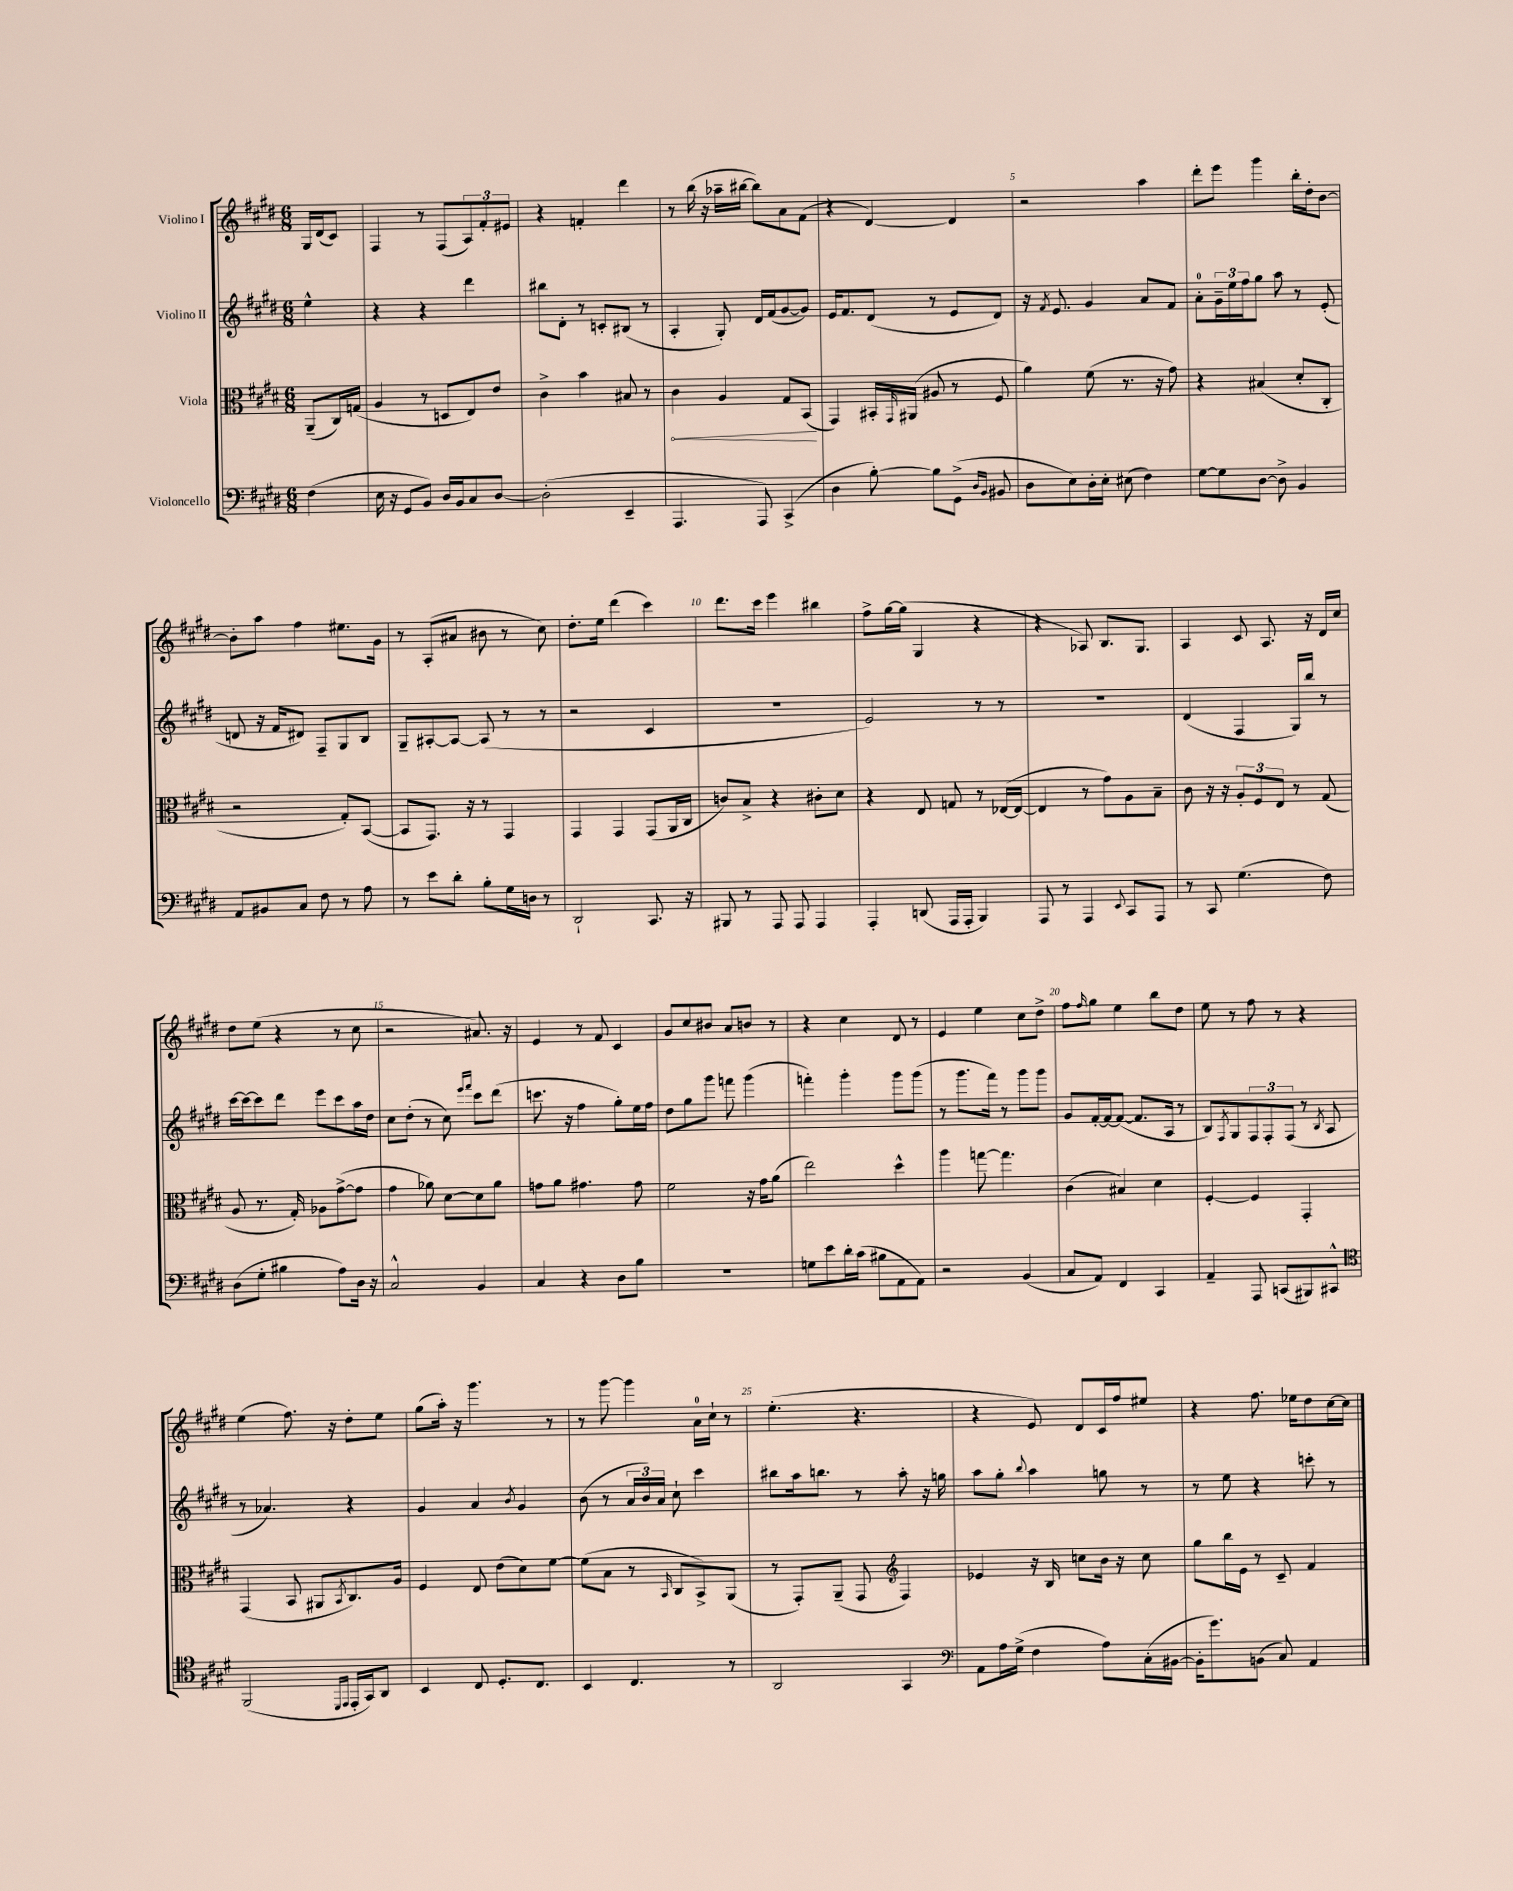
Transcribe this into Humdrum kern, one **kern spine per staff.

**kern	**kern	**dynam	**kern	**kern
*part4	*part3	*part3	*part2	*part1
*staff4	*staff3	*staff3	*staff2	*staff1
*I"Violoncello	*I"Viola	*	*I"Violino II	*I"Violino I
*clefF4	*clefC3	*	*clefG2	*clefG2
*k[f#c#g#d#]	*k[f#c#g#d#]	*	*k[f#c#g#d#]	*k[f#c#g#d#]
*M6/8	*M6/8	*	*M6/8	*M6/8
=	=	=	=	=
(4F#\	(8AA~/L	.	4ee^^\	16G#/LL
.	.	.	.	(16d#/J
.	16C#/L)	.	.	8c#/J)
.	(16Gn/JJ	.	.	.
=1	=1	=1	=1	=1
16E\	4A/	.	4r	4F#/
16r	.	.	.	.
8GG#/L	.	.	.	.
8BB/J)	8r	.	4r	8r
16D#/LL	8Dn/L	.	.	(8F#/L
16BB/J	.	.	.	.
8C#/	8E/)	.	4ddd#\	12A/)
.	.	.	.	12f#'/
[8D#/J	8e/J	.	.	.
.	.	.	.	12e#X/J
=2	=2	=2	=2	=2
(2D#'\]	4c#^\	.	8bb#X\L	4r
.	.	.	8d#'\J	.
.	4b\	.	8r	4fn'/
.	.	.	8cn'/L	.
4EE~/	8B#X/	.	(8B#X/J	4ddd#\
.	8r	.	8r	.
=3	=3	=3	=3	=3
!	!	!LO:HP:b	!	!
4.AAA/	4c#\	<	4A'/	8r
.	.	.	.	(16bb\
.	.	.	.	16r
.	4A/	.	8G#'/)	16aa-X~\LL
.	.	.	.	[16bb#X\JJ
8AAA/)	.	.	16d#/LL	8bb#\L])
.	.	.	(16f#/J	.
(4CC#^/	8G#/L	.	[8g#/	8a\
.	(8BB/J	.	8g#/J])	(8f#\J
.	.	[	.	.
=4	=4	=4	=4	=4
4D#\	4GG#/)	.	16e/KL	4r
.	.	.	8.f#/	.
[8B'\)	16BB#X'/LL	.	(8d#/J	[4d#/)
.	16qqGG#/	.	.	.
.	(16AA#X/JJ	.	.	.
8B\L]	8A#X/	.	8r	.
(8GG#^\J	8r	.	8e/L	4d#/]
16qqD#/LL	.	.	.	.
16qqBB/JJ	.	.	.	.
8BB#X/	8F#/	.	8d#/J)	.
=5	=5	=5	=5	=5
8D#\L	4a\)	.	16r	2r
.	.	.	8qf#/	.
.	.	.	8.e/	.
8E\)	.	.	.	.
16D#'\L	(8f#\	.	4g#/	.
16E'\JJ	.	.	.	.
(8E#X\	8.r	.	.	.
4F#\)	.	.	8a/L	4aa\
.	16r	.	.	.
.	8g#\)	.	8f#/J	.
=6	=6	=6	=6	=6
[8G#\L	4r	.	8a'\L	8ddd#'\L
8G#\]	.	.	24g#~\L	8eee\J
.	.	.	24ee\	.
.	.	.	24ff#\J	.
[8D#\J	(4B#X/	.	8gg#\J	4ggg#\
8D#^\]	.	.	8aa\	.
4BB/	8d#'/L	.	8r	16bb'\LL
.	.	.	.	16dd#'\J
.	8C#'/J	.	(8e'/	[8b\J
!!LO:LB:g=z
=7	=7	=7	=7	=7
8AA/L	2r	.	8dn/	8b'\L]
8BB#X/	.	.	16r	8aa\J
.	.	.	16f#/KL	.
8C#/J	.	.	8d#X/J)	4ff#\
8F#\	.	.	8F#~/L	.
8r	8G#'/L)	.	8G#/	8.ee#X\L
8A\	([8BB/J	.	8B/J	.
.	.	.	.	16g#\Jk
=8	=8	=8	=8	=8
8r	8BB/L]	.	8G#~/L	8r
8e\L	8.GG#/J)	.	[8A#X'/	(8A'/L
8d#'\J	.	.	8A#/J_	8a#X/J
.	16r	.	.	.
8B'\L	8r	.	(8A#/]	8b#X\
16G#\L	4GG#/	.	8r	8r
16Dn\JJ	.	.	.	.
8r	.	.	8r	8cc#\)
=9	=9	=9	=9	=9
2DD#`/	4GG#/	.	2r	8.dd#'\L
.	.	.	.	16ee\Jk
.	4GG#/	.	.	(4ddd#\
8.CC#/	(8GG#/L	.	4c#/	4ccc#\)
.	16AA/L	.	.	.
16r	16C#/JJ	.	.	.
=10	=10	=10	=10	=10
8BBB#X/	8cn/L)	.	2.r	8.ddd#\L
8r	8B^/J	.	.	.
.	.	.	.	16ccc#\Jk
8AAA/	4r	.	.	4eee\
8AAA/	.	.	.	.
4AAA/	8c#X'\L	.	.	4bb#X\
.	8d#\J	.	.	.
=11	=11	=11	=11	=11
4AAA'/	4r	.	2e/)	8ff#^\L
.	.	.	.	[16gg#\L
.	.	.	.	(16gg#\JJ]
(8DDn/	8E/	.	.	4G#/
16AAA/LL	8Gn/	.	.	.
16AAA'/JJ	.	.	.	.
4BBB/)	8r	.	8r	4r
.	([16E-X/LL	.	8r	.
.	16E-/JJ_	.	.	.
=12	=12	=12	=12	=12
8AAA/	4E-/]	.	2.r	4r
8r	.	.	.	.
4AAA/	8r	.	.	8A-X/)
.	8g#\L)	.	.	8.B/L
8qqEE/	.	.	.	.
8CC#/L	8A\	.	.	.
.	.	.	.	8.G#/J
8AAA/J	8B~\J	.	.	.
=13	=13	=13	=13	=13
8r	8c#\	.	(4d#/	4A/
8CC#/	16r	.	.	.
.	16r	.	.	.
(4.G#\	12A'/L	.	4F#/	8c#/
.	12F#/	.	.	.
.	.	.	.	8.A/
.	12E/J	.	.	.
.	8r	.	16G#/LL)	.
.	.	.	16bb/JJ	16r
8F#\)	(8G#/	.	8r	16d#/LL
.	.	.	.	16cc#/JJ
!!LO:LB:g=z
=14	=14	=14	=14	=14
(8D#\L	8A/	.	[16ccc#\LL	8dd#\L
.	.	.	16ccc#\J_	.
8G#'\J	8.r	.	8ccc#\]	(8ee\J
4B#X\	.	.	8ddd#\J	4r
.	16G#'/)	.	.	.
.	8A-X\L	.	8eee\L	.
8A\L)	([8g#^\	.	8ccc#\	8r
16D#\Jk	8g#\J]	.	16aa\L	8cc#\
16r	.	.	16dd#\JJ	.
=15	=15	=15	=15	=15
2C#^^/	4g#\	.	8cc#\L	2r
.	.	.	(8dd#'\J	.
.	8a-X\)	.	8r	.
.	[8d#\L	.	8cc#\)	.
.	.	.	16qqeee/LL	.
.	.	.	16qqfff#/JJ	.
4BB/	8d#\]	.	8ccc#\L	8.a#X/)
.	8a-\J	.	(8ddd#\J	.
.	.	.	.	16r
=16	=16	=16	=16	=16
4C#/	8gn\L	.	8.cccn\	4e/
.	8a\J	.	.	.
.	.	.	16r	.
4r	4.g#X\	.	4ff#\	8r
.	.	.	.	8f#/
8D#\L	.	.	8gg#'\L)	4c#/
8B\J	8g#\	.	16ee\L	.
.	.	.	16ff#\JJ	.
=17	=17	=17	=17	=17
2.r	2f#\	.	8dd#\L	8g#/L
.	.	.	8gg#\	8cc#/
.	.	.	8ggg#\J	8b#X/J
.	.	.	8fffn\	8a/L
.	16r	.	(4ggg#\	8bn/J
.	16g#\KL	.	.	.
.	(8a\J	.	.	8r
=18	=18	=18	=18	=18
8Gn\L	2ee\)	.	4fffn'\)	4r
8e\	.	.	.	.
16d#'\L	.	.	4ggg#'\	4cc#\
(16c#\JJ	.	.	.	.
8B#X\L	.	.	.	.
8AA\	4dd#^^\	.	8ggg#\L	8d#/
8AA\J)	.	.	(8ggg#\J	8r
=19	=19	=19	=19	=19
2r	4aa\	.	8r	4e/
.	.	.	8.ggg#\L	.
.	[8ggn\	.	.	4ee\
.	.	.	16fff#\Jk)	.
.	4.gg\]	.	8r	.
(4BB/	.	.	8ggg#\L	8cc#\L
.	.	.	8ggg#\J	8dd#^\J
=20	=20	=20	=20	=20
8C#/L	(4c#\	.	8g#/L	8ff#\L
.	.	.	.	16qqff#/
8AA/J)	.	.	[16f#'/L	8gg#\J
.	.	.	16f#/J_	.
4FF#/	4B#X/)	.	(8f#/J_	4ee\
.	.	.	8.f#/L]	.
4CC#/	4d#\	.	.	8bb\L
.	.	.	16A/Jk	.
.	.	.	8r	8dd#\J
=21	=21	=21	=21	=21
4AA~/	[4F#'/	.	8B/L)	8ee\
.	.	.	8qF#/	.
.	.	.	8G#/	8r
8AAA/	4F#/]	.	12F#/	8ff#\
.	.	.	12F#'/	.
(8CCn/L	.	.	.	8r
.	.	.	(12F#/J	.
8BBB#X/)	4GG#'/	.	8r	4r
.	.	.	8qB/	.
8CC#X^^/J	.	.	8A/	.
!!LO:LB:g=z
=22	=22	=22	=22	=22
*clefC4	*	*	*	*
(2FF#/	(4GG#/	.	8r	(4ee\
.	.	.	4.a-X/)	.
.	8BB/	.	.	8.ff#\)
.	8AA#X/L	.	.	.
.	.	.	.	16r
16qqDD#/LL	.	.	.	.
16qqEE/JJ	8qBB/	.	.	.
16EE'/LL	8.C#/)	.	4r	8dd#'\L
16GG#/J)	.	.	.	.
8AA/J	.	.	.	8ee\J
.	16A/Jk	.	.	.
=23	=23	=23	=23	=23
4BB/	4F#/	.	4g#/	(8gg#\L
.	.	.	.	16aa'\Jk)
.	.	.	.	16r
8C#/	8E/	.	4a/	4.ggg#\
8.D#'/L	(8e\L	.	.	.
.	.	.	8qb/	.
.	8d#\)	.	4g#/	.
8.C#/J	.	.	.	.
.	[8f#\J	.	.	8r
=24	=24	=24	=24	=24
4BB/	(8f#\L]	.	(8b\	8r
.	8B\J	.	8r	[8ggg#\
4.C#/	8r	.	24a/LL	4ggg#\]
.	.	.	24b/)	.
.	.	.	24a/JJ	.
.	16qqBB/	.	.	.
.	8C#/L	.	8cc#`\	.
.	8BB^/)	.	4ccc#\	16a\LL
.	.	.	.	16cc#`\JJ
8r	(8AA/J	.	.	8r
=25	=25	=25	=25	=25
2AA/	8r	.	8bb#X\L	(4.ee'\
.	8GG#'/L)	.	16aa\k	.
.	.	.	8.bbn\J	.
.	(8AA~/J	.	.	.
.	8GG#/	.	8r	4.r
*	*clefG2	*	*	*
4GG#/	4F#/)	.	8aa'\	.
.	.	.	16r	.
.	.	.	16ggn\	.
=26	=26	=26	=26	=26
*clefF4	*	*	*	*
8AA\L	4e-X/	.	8aa\L	4r
16A\L	.	.	8gg#'\J	.
(16G#^\JJ	.	.	.	.
.	.	.	8qqbb/	.
4F#\	16r	.	4aa\	8e/)
.	16B/	.	.	.
.	8ccn\L	.	.	8d#/L
8A\L)	16b\Jk	.	8ggn\	16c#/L
.	16r	.	.	16ff#/J
(16C#'\L	8cc\	.	8r	8ee#X/J
[16BB#X\JJ	.	.	.	.
=27	=27	=27	=27	=27
16BB#'\KL]	8gg#\L	.	8r	4r
8.g#\)	.	.	.	.
.	16bb\L	.	8ee\	.
.	16e\JJ	.	.	.
(8BBn\J	8r	.	4r	8.ff#\
8C#/)	8c#~/	.	.	.
.	.	.	.	16ee-X\KL
4AA/	4f#/	.	8cccn'\	8dd#\
.	.	.	8r	[16cc#\L
.	.	.	.	16cc#\JJ]
==	==	==	==	==
*-	*-	*-	*-	*-
